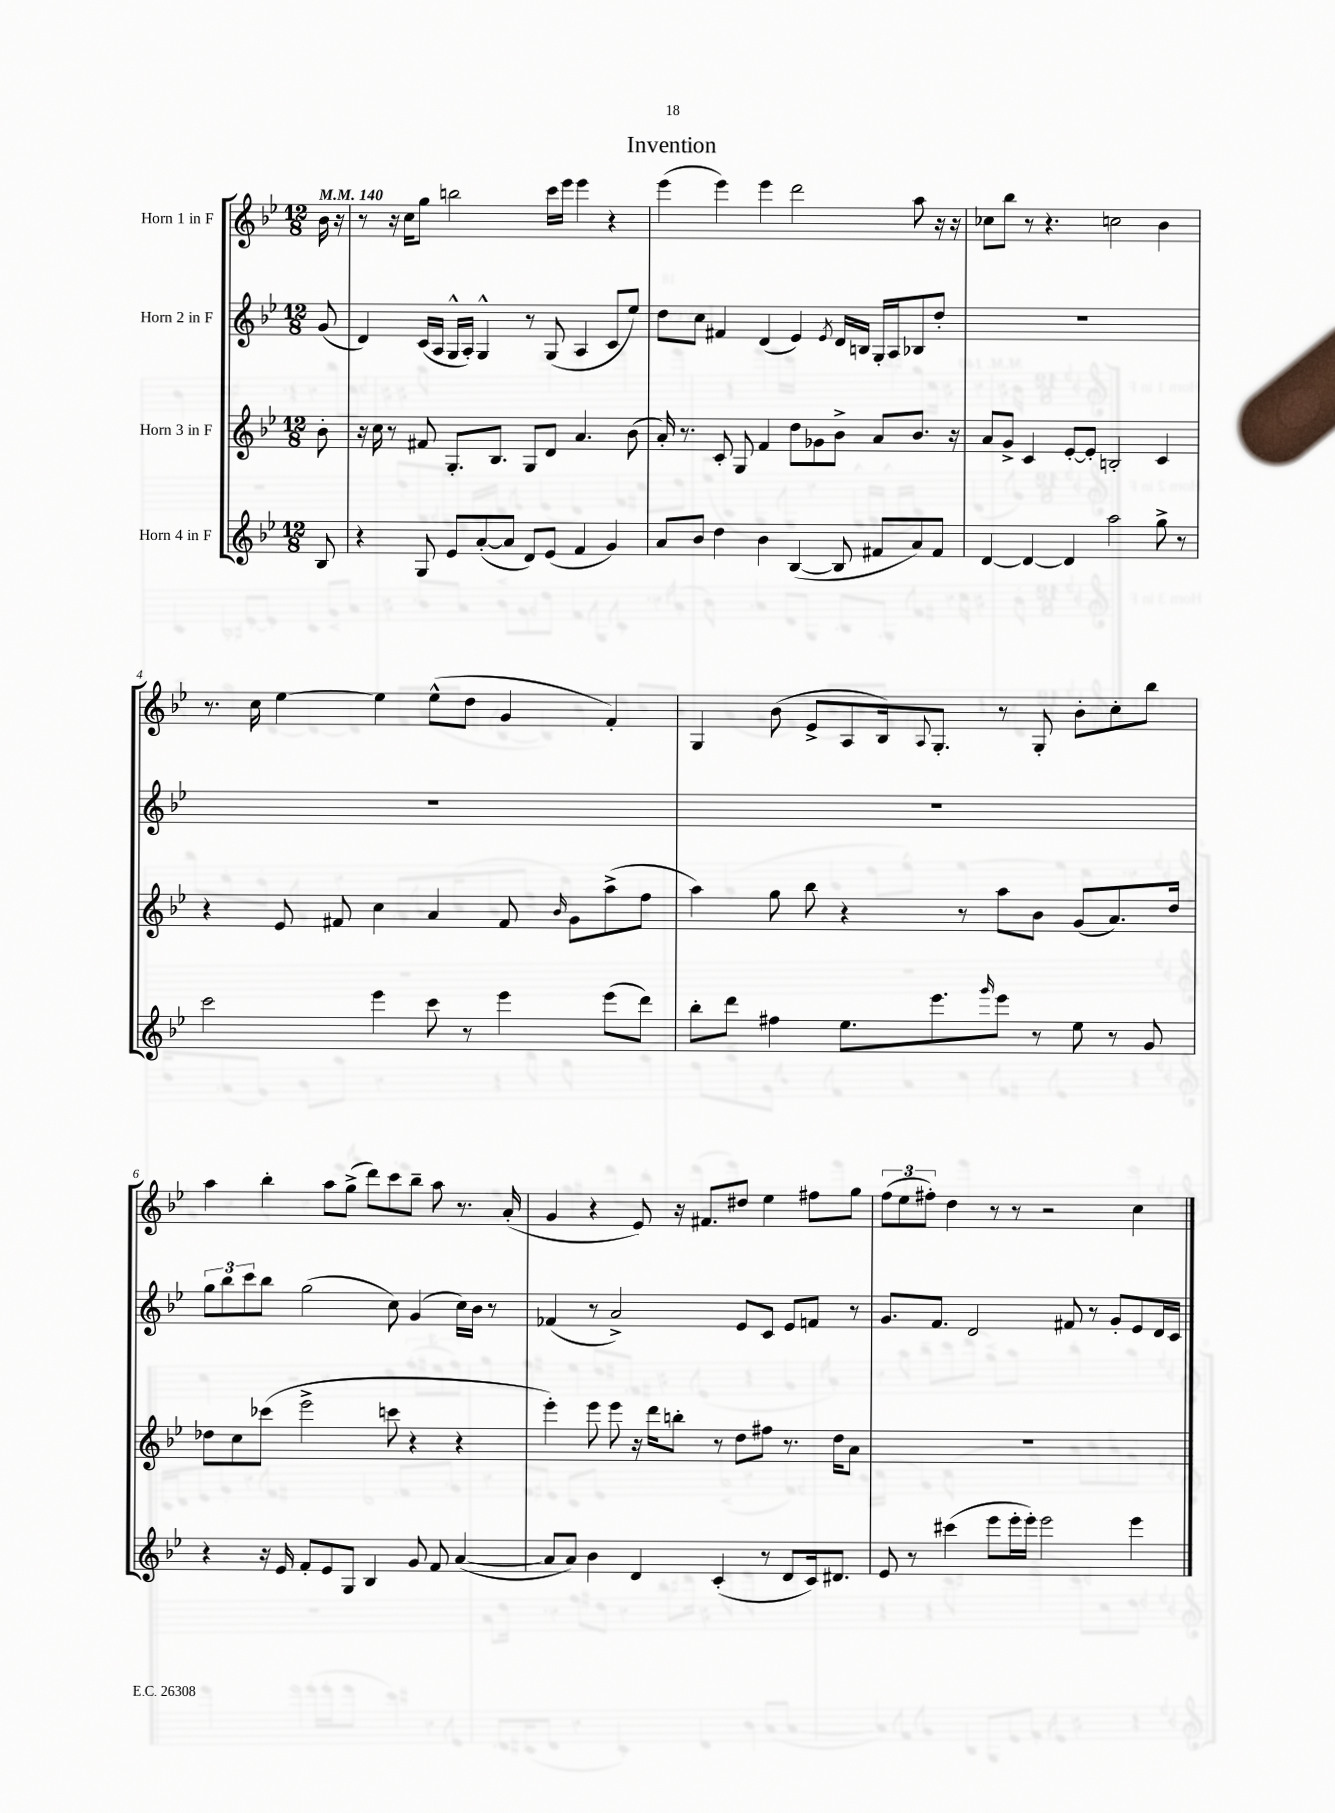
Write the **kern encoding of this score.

**kern	**kern	**kern	**kern
*staff4	*staff3	*staff2	*staff1
*clefG2	*clefG2	*clefG2	*clefG2
*k[b-e-]	*k[b-e-]	*k[b-e-]	*k[b-e-]
*M12/8	*M12/8	*M12/8	*M12/8
*MM140	*MM140	*MM140	*MM140
8B-/	8b-'\	(8g/	16b-\
.	.	.	16r
=	=	=	=
4r	16r	4d/)	8r
.	16cc\	.	.
.	8r	.	16r
.	.	.	16cc\LK
8G/	8f#/	(16c/LL	8gg\J
.	.	16A/JJ	.
8e-/L	8.G'/L	16G^^/LL	2bb\
.	.	16A'/JJ)	.
([8a'/	.	4G^^/	.
.	8.B-/J	.	.
8a/]J	.	.	.
8d/L)	8G/L	8r	.
(8e-/J	8d/J	(8G/	16ccc\LL
.	.	.	16eee-\JJ
4f/	4.a/	4A/	4eee-\
4g/)	.	8c/L	4r
.	(8b-\	8ee-/J)	.
=	=	=	=
8a/L	16a'/)	8dd\L	(4eee-\
.	8.r	.	.
8b-/J	.	8cc\J	.
4dd\	8c'/	4f#/	4eee-\)
.	8G/	.	.
4b-\	4f/	(4d/	4eee-\
([4B-/	8dd\L	4e-/)	2ddd\
.	8g-\	.	.
.	.	8qe-/	.
8B-/]	8b-^\J	16d/LL	.
.	.	16B/JJ	.
8f#/L	8a/L	16G'/LL	.
.	.	16A/J	.
8a/)	8.b-/J	8B-/	8aa\
8f#/J	.	8dd'/J	16r
.	16r	.	16r
=	=	=	=
[4d/	8a/L	1.r	8cc-\L
.	8g^/J	.	8bb-\J
4d/_	4c/	.	8r
.	.	.	4.r
4d/]	[8e-'/L	.	.
.	8e-'/]J	.	.
2aa\	2B'/	.	2cc\
8gg^\	4c/	.	4b-\
8r	.	.	.
=	=	=	=
2ccc\	4r	1.r	8.r
.	.	.	16cc\
.	8e-/	.	[4ee-\
.	8f#/	.	.
4eee-\	4cc\	.	4ee-\]
8ccc\	4a/	.	(8ee-^^\L
8r	.	.	8dd\J
4eee-\	8f#/	.	4g/
.	16qqb-/	.	.
.	8g\L	.	.
(8eee-\L	(8aa^\	.	4f'/)
8ddd\J)	8ff\J	.	.
=	=	=	=
8bb-'\L	4aa\)	1.r	4G/
8ddd\J	.	.	.
4ff#\	8gg\	.	(8b-\
.	8bb-\	.	8e-^/L
8.ee-\L	4r	.	8A/
.	.	.	16B-/k)
.	.	.	8qqA/
8.eee-\	.	.	8.G'/J
.	8r	.	.
16qqggg/	.	.	.
8eee-\J	8aa\L	.	8r
8r	8b-\J	.	8G'/
8ee-\	(8g/L	.	8b-'\L
8r	8.a/)	.	8cc'\
8g/	.	.	8bb-\J
.	16dd/Jk	.	.
=	=	=	=
4r	8dd-\L	12gg\L	4aa\
.	.	12bb-\	.
.	8cc\	.	.
.	.	12ccc\	.
16r	(8ccc-\J	8bb-\J	4bb-'\
16e-/	.	.	.
8f'/L	2eee-^\	(2gg\	.
8e-/	.	.	8aa\L
8G/J	.	.	(8gg^\J
4B-/	.	.	8ddd\L)
.	8ccc\	8cc\)	8ccc\
8g/	4r	(4g/	8bb-~\J
8f/	.	.	8aa\
([4a/	4r	16cc\LL)	8.r
.	.	16b-\JJ	.
.	.	8r	.
.	.	.	(16a'/
=	=	=	=
8a/]L	4eee-'\)	(4f-/	4g/
8a/J)	.	.	.
4b-\	8eee-\	8r	4r
.	8eee-\	2a^/)	.
4d/	16r	.	8e-/)
.	16ddd\LK	.	.
.	8bb'\J	.	16r
.	.	.	8.f#/L
(4c'/	8r	.	.
.	8dd\L	8e-/L	8dd#/J
8r	8ff#\J	8c/J	4ee-\
8d/L	8.r	8e-/L	.
16c/k)	.	8f/J	8ff#\L
8.d#/J	16dd\LK	.	.
.	8a\J	8r	8gg\J
=	=	=	=
8e-/	1.r	8.g/L	(12ff\L
.	.	.	12ee-\
8r	.	.	.
.	.	.	12ff#'\J)
.	.	8.f/J	.
(4ccc#\	.	.	4dd\
.	.	2d/	.
8eee-\L	.	.	8r
16eee-'\L	.	.	8r
16eee-'\JJ)	.	.	.
2eee-\	.	.	2r
.	.	8f#/	.
.	.	8r	.
.	.	8g'/L	.
4eee-\	.	8e-/	4cc\
.	.	16d/L	.
.	.	16c/JJ	.
==	==	==	==
*-	*-	*-	*-
